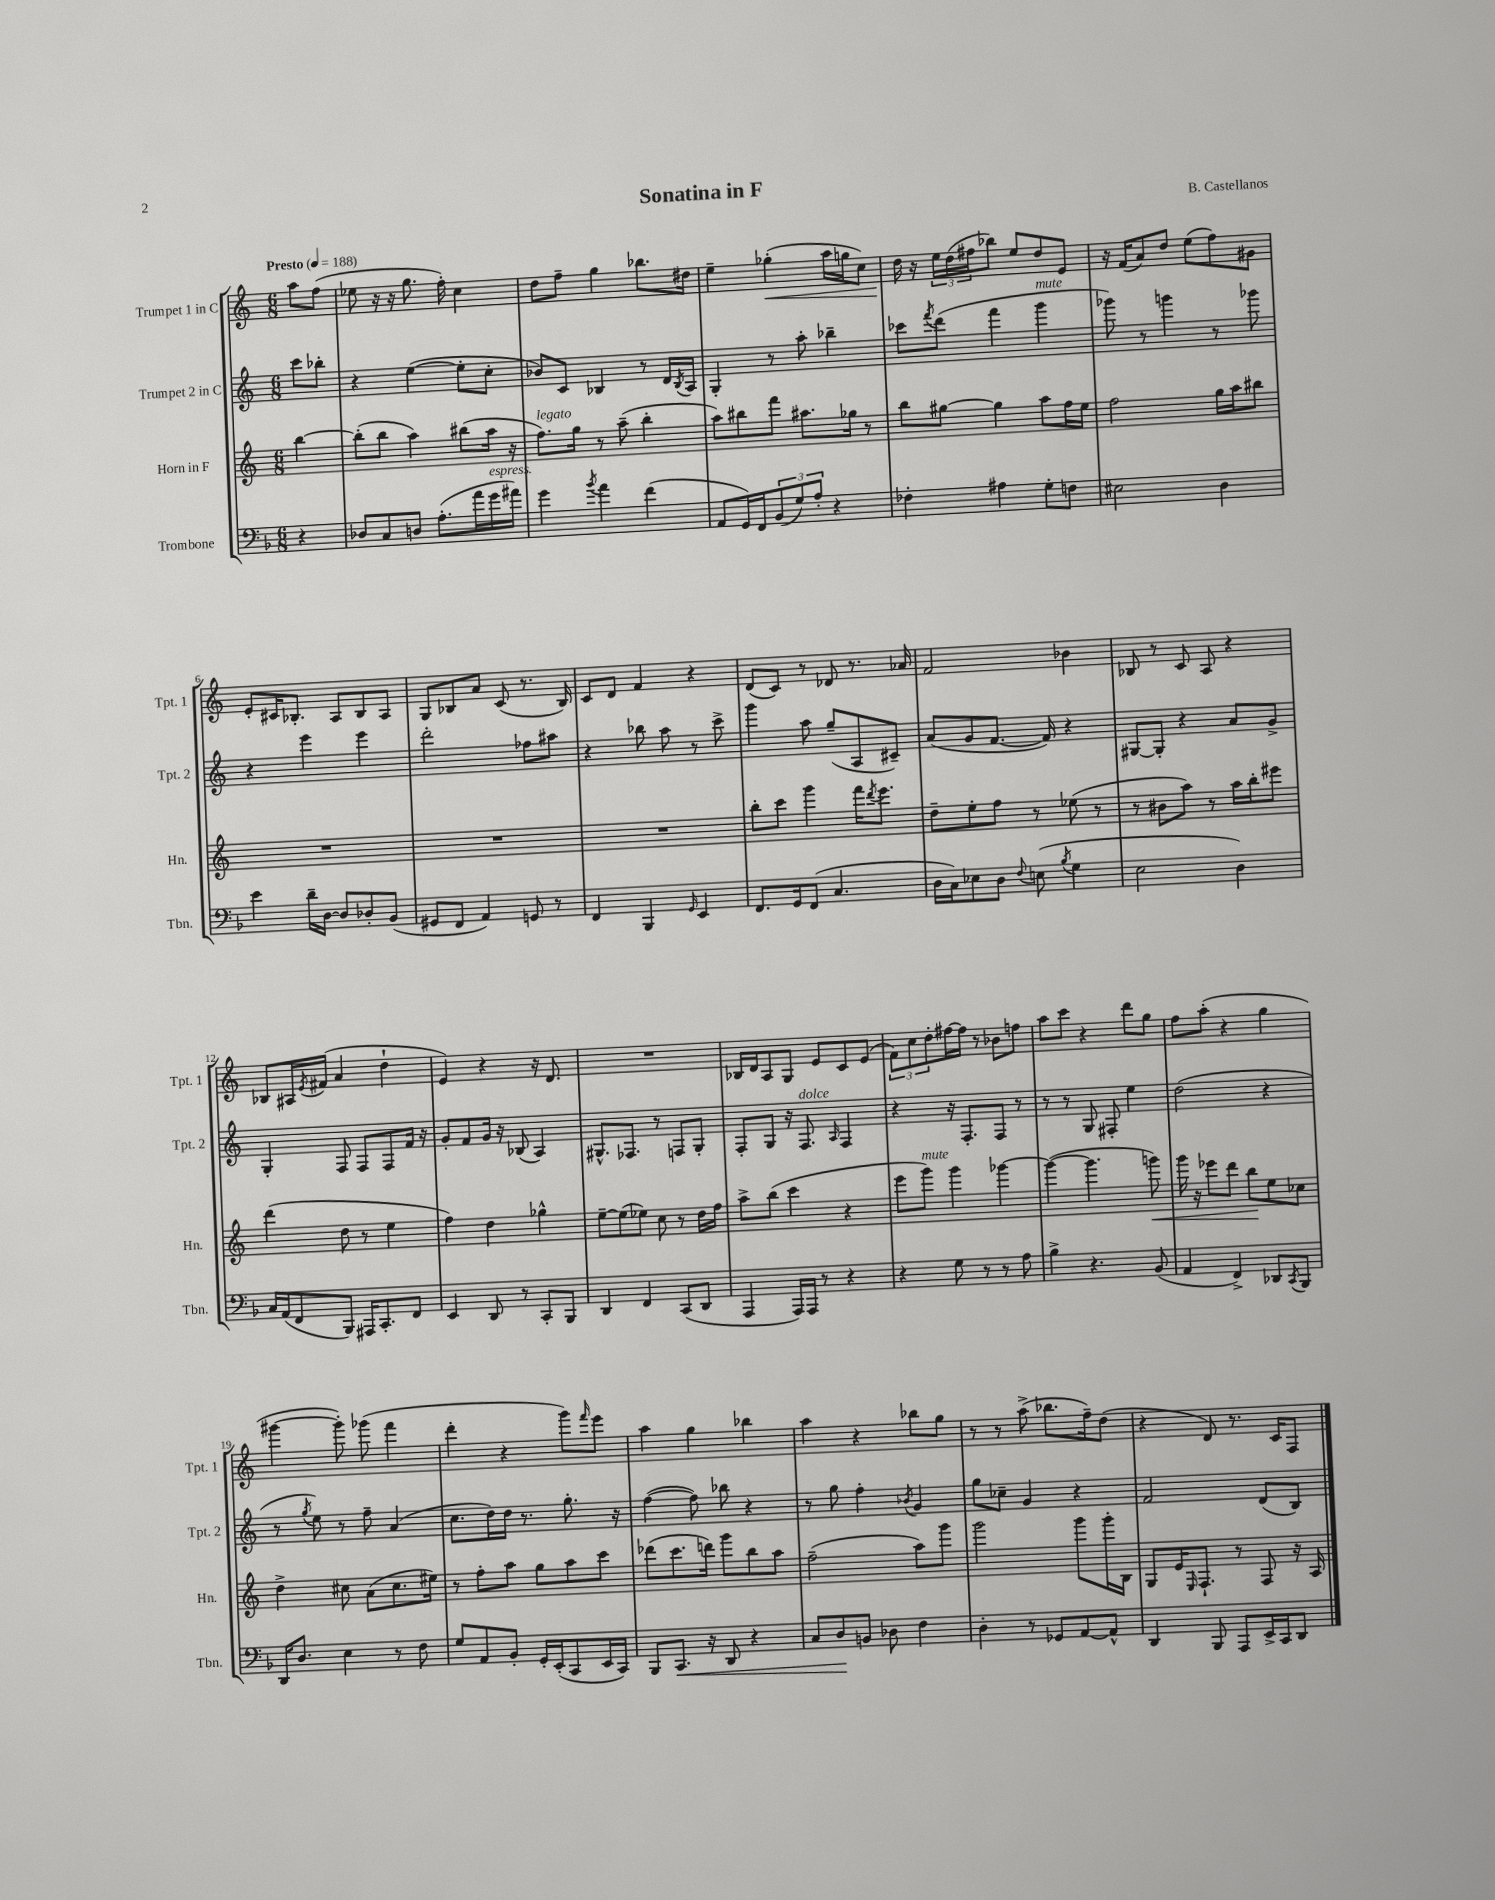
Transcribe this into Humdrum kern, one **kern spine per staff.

**kern	**dynam	**kern	**dynam	**kern	**kern	**dynam
*part4	*part4	*part3	*part3	*part2	*part1	*part1
*staff4	*staff4	*staff3	*staff3	*staff2	*staff1	*staff1
*I"Trombone	*	*I"Horn in F	*	*I"Trumpet 2 in C	*I"Trumpet 1 in C	*
*I'Tbn.	*	*I'Hn.	*	*I'Tpt. 2	*I'Tpt. 1	*
*clefF4	*	*clefG2	*	*clefG2	*clefG2	*
*k[b-]	*	*k[]	*	*k[]	*k[]	*
*M6/8	*	*M6/8	*	*M6/8	*M6/8	*
*MM188	*	*MM188	*	*MM188	*MM188	*
=	=	=	=	=	=	=
!	!	!	!	!	!LO:TX:a:B:t=Presto	!
4r	.	[4bb\	.	8ccc\L	8aa\L	.
.	.	.	.	8bb-X'\J	(8ff\J	.
=1	=1	=1	=1	=1	=1	=1
8D-X/L	.	(8bb'\L]	.	4r	8ee-X\	.
8C/	.	8bb\J	.	.	16r	.
.	.	.	.	.	16r	.
8Dn/J	.	4aa\)	.	([4ee\	8.gg\	.
(8.A'\L	.	.	.	.	.	.
.	.	.	.	.	16ff'\)	.
.	.	(8bb#X\L	.	8ee'\L]	4cc\	.
16a\L	.	.	.	.	.	.
!LO:TX:a:i:t=espress.	!	!	!	!	!	!
16g\	.	16aa\Jk	.	8cc'\J	.	.
16a#X\JJ)	.	16r	.	.	.	.
=2	=2	=2	=2	=2	=2	=2
!	!	!LO:TX:a:i:t=legato	!	!	!	!
4g\	.	8.ff\L)	.	8b-X/L)	8dd\L	.
.	.	.	.	8c/J	8ff~\J	.
.	.	16gg\Jk	.	.	.	.
8qb-/	.	.	.	.	.	.
4a\	.	8r	.	4B-X/	4gg\	.
.	.	(8aa~\	.	.	.	.
(4f\	.	4bb'\	.	8r	8.bb-X\L	.
.	.	.	.	16d/LL	.	.
.	.	.	.	8qB-/	.	.
.	.	.	.	16A/JJ	16dd#X\Jk	.
=3	=3	=3	=3	=3	=3	=3
8AA/L	.	8aa\L)	.	4G'/	4ee~\	.
16GG/L)	.	8bb#X\	.	.	.	.
16FF/J	.	.	.	.	.	.
!	!	!	!	!	!	!LO:HP:b
(12BB-/	.	8fff\J	.	8r	(4gg-X'\	<
12G/)	.	.	.	.	.	.
.	.	8.aa#X\L	.	8aa'\	.	.
12A'/J	.	.	.	.	.	.
4r	.	.	.	4bb-X~\	16aa\LL	.
.	.	16gg-X\Jk	.	.	16ggn\J	.
.	.	8r	.	.	8cc\J)	.
=4	=4	=4	=4	=4	=4	=4
4F-X'\	.	8bb\L	.	8ccc-X\L	16dd\	.
.	.	.	.	.	16r	[
.	.	.	.	8qfff/	.	.
.	.	[8gg#X\J	.	(8ddd\J	24ee\LL	.
.	.	.	.	.	(24dd\	.
.	.	.	.	.	24ff#X\J	.
4A#X\	.	4gg#\]	.	4fff\	8bb-X\J)	.
.	.	.	.	.	8ee/L	.
!	!	!	!	!LO:TX:a:i:t=mute	!	!
8G'\L	.	8aa\L	.	4ggg\	8dd/	.
8Fn\J	.	16ff\L	.	.	8e/J	.
.	.	16ee\JJ	.	.	.	.
=5	=5	=5	=5	=5	=5	=5
2E#X\	.	2ff\	.	8ggg-X\)	16r	.
.	.	.	.	.	(16f/KL	.
.	.	.	.	8r	8a/)	.
.	.	.	.	4gggn\	8dd/J	.
.	.	.	.	.	(8ee\L	.
4D\	.	16gg\LL	.	8r	8ff\)	.
.	.	16aa\J	.	.	.	.
.	.	8bb#X\J	.	8ggg-X\	8g#X\J	.
!!LO:LB:g=z
=6	=6	=6	=6	=6	=6	=6
4e\	.	2.r	.	4r	8e'/L	.
.	.	.	.	.	16c#X/K	.
.	.	.	.	.	8.B-X'/J	.
16d~\LL	.	.	.	4eee\	.	.
[16D\JJ	.	.	.	.	.	.
8D/L]	.	.	.	.	8A/L	.
8D-X'/	.	.	.	4eee\	8B-/	.
(8BB-/J	.	.	.	.	8A/J	.
=7	=7	=7	=7	=7	=7	=7
8GG#X/L	.	2.r	.	2ddd'\	8G/L	.
8FF/J	.	.	.	.	8B-X/	.
4AA/)	.	.	.	.	8a/J	.
.	.	.	.	.	(8c/	.
8GGn/	.	.	.	8ff-X\L	8.r	.
8r	.	.	.	8aa#X\J	.	.
.	.	.	.	.	16B-/)	.
=8	=8	=8	=8	=8	=8	=8
4FF/	.	2.r	.	4r	8c/L	.
.	.	.	.	.	8d/J	.
4BBB-/	.	.	.	8bb-X\	4f/	.
.	.	.	.	8aa\	.	.
16qqGG/	.	.	.	.	.	.
4EE/	.	.	.	8r	4r	.
.	.	.	.	8ccc^\	.	.
=9	=9	=9	=9	=9	=9	=9
8.FF/L	.	8bb'\L	.	4ggg\	(8d/L	.
.	.	8ccc\J	.	.	8c/J)	.
16GG/k	.	.	.	.	.	.
(8FF/J	.	4ggg\	.	8aa\	8r	.
4.C/	.	.	.	(8gg~/L	8d-X/	.
.	.	16fff\KL	.	8A/	8.r	.
.	.	8qddd/	.	.	.	.
.	.	8.eee\J	.	.	.	.
.	.	.	.	8c#X~/J)	.	.
.	.	.	.	.	16a-X/	.
=10	=10	=10	=10	=10	=10	=10
16D\LL	.	8dd~\L	.	(8a/L	2f/	.
16C\J)	.	.	.	.	.	.
8E-X\	.	8ee'\	.	8g/	.	.
8D\J	.	8ff\J	.	[8.f/J	.	.
8qqF/	.	.	.	.	.	.
(8En\	.	8r	.	.	.	.
.	.	.	.	16f/])	.	.
8qB-/	.	.	.	.	.	.
4G\	.	(8ee-X\	.	4r	4b-X\	.
.	.	8r	.	.	.	.
=11	=11	=11	=11	=11	=11	=11
2E\	.	8r	.	[8G#X/L	8B-X/	.
.	.	8b#X\L	.	8G#'/J]	8r	.
.	.	8aa\J)	.	4r	8c/	.
.	.	8r	.	.	8A/	.
4D\)	.	16aa\LL	.	8a/L	4r	.
.	.	16bb'\J	.	.	.	.
.	.	8eee#X\J	.	8g^/J	.	.
!!LO:LB:g=z
=12	=12	=12	=12	=12	=12	=12
16C/LL	.	(4ddd\	.	4G'/	8B-X/L	.
(16AA/J	.	.	.	.	.	.
8FF/	.	.	.	.	16A#X/L	.
.	.	.	.	.	8qe/	.
.	.	.	.	.	(16f#X/JJ	.
8BBB-/J)	.	8dd\	.	8F/	4a/	.
16AAA#X/KL	.	8r	.	8F/L	.	.
8.CC'/	.	.	.	.	.	.
.	.	4ee\	.	8F/	4dd`\	.
8FF/J	.	.	.	16f/Jk	.	.
.	.	.	.	16r	.	.
=13	=13	=13	=13	=13	=13	=13
4EE/	.	4ff\)	.	8g'/L	4e/)	.
.	.	.	.	8f/	.	.
8DD/	.	4dd\	.	16g/Jk	4r	.
.	.	.	.	16r	.	.
8r	.	.	.	(8B-X/	.	.
8CC'/L	.	4gg-X^^\	.	4A/)	16r	.
.	.	.	.	.	8.d/	.
8BBB-/J	.	.	.	.	.	.
=14	=14	=14	=14	=14	=14	=14
4DD/	.	[8ee~\L	.	8.G#X^^/L	2.r	.
.	.	(8ee\]	.	.	.	.
.	.	.	.	8.F-X/J	.	.
4FF/	.	8ee-X\J)	.	.	.	.
.	.	8cc\	.	8r	.	.
(8CC/L	.	8r	.	8Fn/L	.	.
8DD/J	.	16dd\LL	.	8G#'/J	.	.
.	.	16ff\JJ	.	.	.	.
=15	=15	=15	=15	=15	=15	=15
4AAA/	.	8aa^\L	.	8F'/L	16B-X/LL	.
.	.	.	.	.	16d/J	.
.	.	(8bb\J	.	8G/J	8A/	.
16AAA/LL)	.	4ccc\	.	16r	8G/J	.
!	!	!	!	!LO:TX:a:i:t=dolce	!	!
16AAA/JJ	.	.	.	8.F/	.	.
8r	.	.	.	.	8e/L	.
.	.	.	.	16qqA/	.	.
4r	.	4r	.	4F/	8c/	.
.	.	.	.	.	(8e/J	.
=16	=16	=16	=16	=16	=16	=16
4r	.	8eee\L	.	4r	12f\L)	.
.	.	.	.	.	12cc\	.
!	!	!LO:TX:a:i:t=mute	!	!	!	!
.	.	8ggg\J)	.	.	.	.
.	.	.	.	.	12dd'\	.
8G\	.	4ggg\	.	16r	[16ff#X\L	.
.	.	.	.	8.F'/L	16ff#\JJ]	.
8r	.	.	.	.	8r	.
8r	.	[4ggg-X\	.	8F/J	8b-X\L	.
8A\	.	.	.	8r	8ffn\J	.
=17	=17	=17	=17	=17	=17	=17
4B-^\	.	(4ggg-\_	.	8r	8aa\L	.
.	.	.	.	8r	8ccc\J	.
4.r	.	4.ggg-\]	.	8G/	4r	.
.	.	.	.	8F#X'/	.	.
.	.	.	.	4ee\	8ddd\L	.
!	!	!	!LO:HP:b	!	!	!
(8BB-/	.	8gggn\)	<	.	8gg\J	.
=18	=18	=18	=18	=18	=18	=18
4AA/	.	16ggg\	.	(2dd\	8ff\L	.
.	.	16r	.	.	.	.
.	.	8eee-X\L	.	.	(8aa'\J	.
4FF^/)	.	8ddd\J	.	.	4r	.
.	.	8bb\L	.	.	.	.
8DD-X/L	.	8ee\	[	4r	4gg\	.
8qCC/	.	.	.	.	.	.
8BBB-/J	.	8cc-X\J	.	.	.	.
!!LO:LB:g=z
=19	=19	=19	=19	=19	=19	=19
16DD/KL	.	4dd^\	.	8r	[4ggg#X\	.
8.D/J	.	.	.	.	.	.
.	.	.	.	8qgg/	.	.
.	.	.	.	8ee\)	.	.
4E\	.	8cc#X\	.	8r	8ggg#'\])	.
.	.	(8a\L	.	8ff~\	(8ggg-X\	.
8r	.	8.cc#\	.	(4a/	4fff\	.
8F\	.	.	.	.	.	.
.	.	16ee#X\Jk)	.	.	.	.
=20	=20	=20	=20	=20	=20	=20
8G/L	.	8r	.	8.cc\L	4ddd'\	.
8AA/	.	8ff'\L	.	.	.	.
.	.	.	.	16dd\L)	.	.
8BB-'/J	.	8aa\J	.	16dd\JJ	4r	.
.	.	.	.	8.r	.	.
16GG'/LL	.	8gg\L	.	.	.	.
(16EE'/J	.	.	.	.	.	.
8CC/	.	8aa\	.	8.gg'\	8ggg\L)	.
.	.	.	.	.	16qqfff/	.
16EE/L	.	8ccc\J	.	.	8eee\J	.
16CC/JJ)	.	.	.	16r	.	.
=21	=21	=21	=21	=21	=21	=21
8BBB-/L	.	(8ddd-X\L	.	([4ff\	4aa\	.
!	!LO:HP:b	!	!	!	!	!
8.CC/J	<	8.ccc\	.	.	.	.
.	.	.	.	8ff\])	4gg\	.
16r	.	16dddn\Jk)	.	.	.	.
8DD/	.	8ggg\L	.	8bb-X\	.	.
4r	.	8bb\	.	4r	4bb-X\	.
.	.	8aa\J	.	.	.	.
=22	=22	=22	=22	=22	=22	=22
8C/L	.	(2ff~\	.	8r	4aa\	.
8D/	.	.	.	8gg\	.	.
8BBn/J	[	.	.	4ff'\	4r	.
8D-X\	.	.	.	.	.	.
.	.	.	.	8qb-X/	.	.
4F\	.	8aa\L)	.	4g/	8bb-X\L	.
.	.	8ggg\J	.	.	8gg\J	.
=23	=23	=23	=23	=23	=23	=23
4D'\	.	2ggg\	.	8gg\L	8r	.
.	.	.	.	8cc-X~\J	8r	.
8r	.	.	.	4g/	(8aa^\	.
8GG-X/L	.	.	.	.	8.bb-X\L	.
[8AA/	.	8ggg\L	.	4r	.	.
.	.	.	.	.	16ff~\k)	.
8AA^^/J]	.	16ggg'\L	.	.	(8dd\J	.
.	.	16B\JJ	.	.	.	.
=24	=24	=24	=24	=24	=24	=24
4DD/	.	8G/L	.	2f/	4r	.
.	.	16e/K	.	.	.	.
.	.	16qqE/	.	.	.	.
.	.	8.F`/J	.	.	.	.
8BBB-/	.	.	.	.	8d/)	.
8AAA/L	.	8r	.	.	8.r	.
16EE^/L	.	8F/	.	(8d/L	.	.
16CC/J	.	.	.	.	16c/KL	.
8DD/J	.	16r	.	8B/J)	8F/J	.
.	.	16A/	.	.	.	.
==	==	==	==	==	==	==
*-	*-	*-	*-	*-	*-	*-
